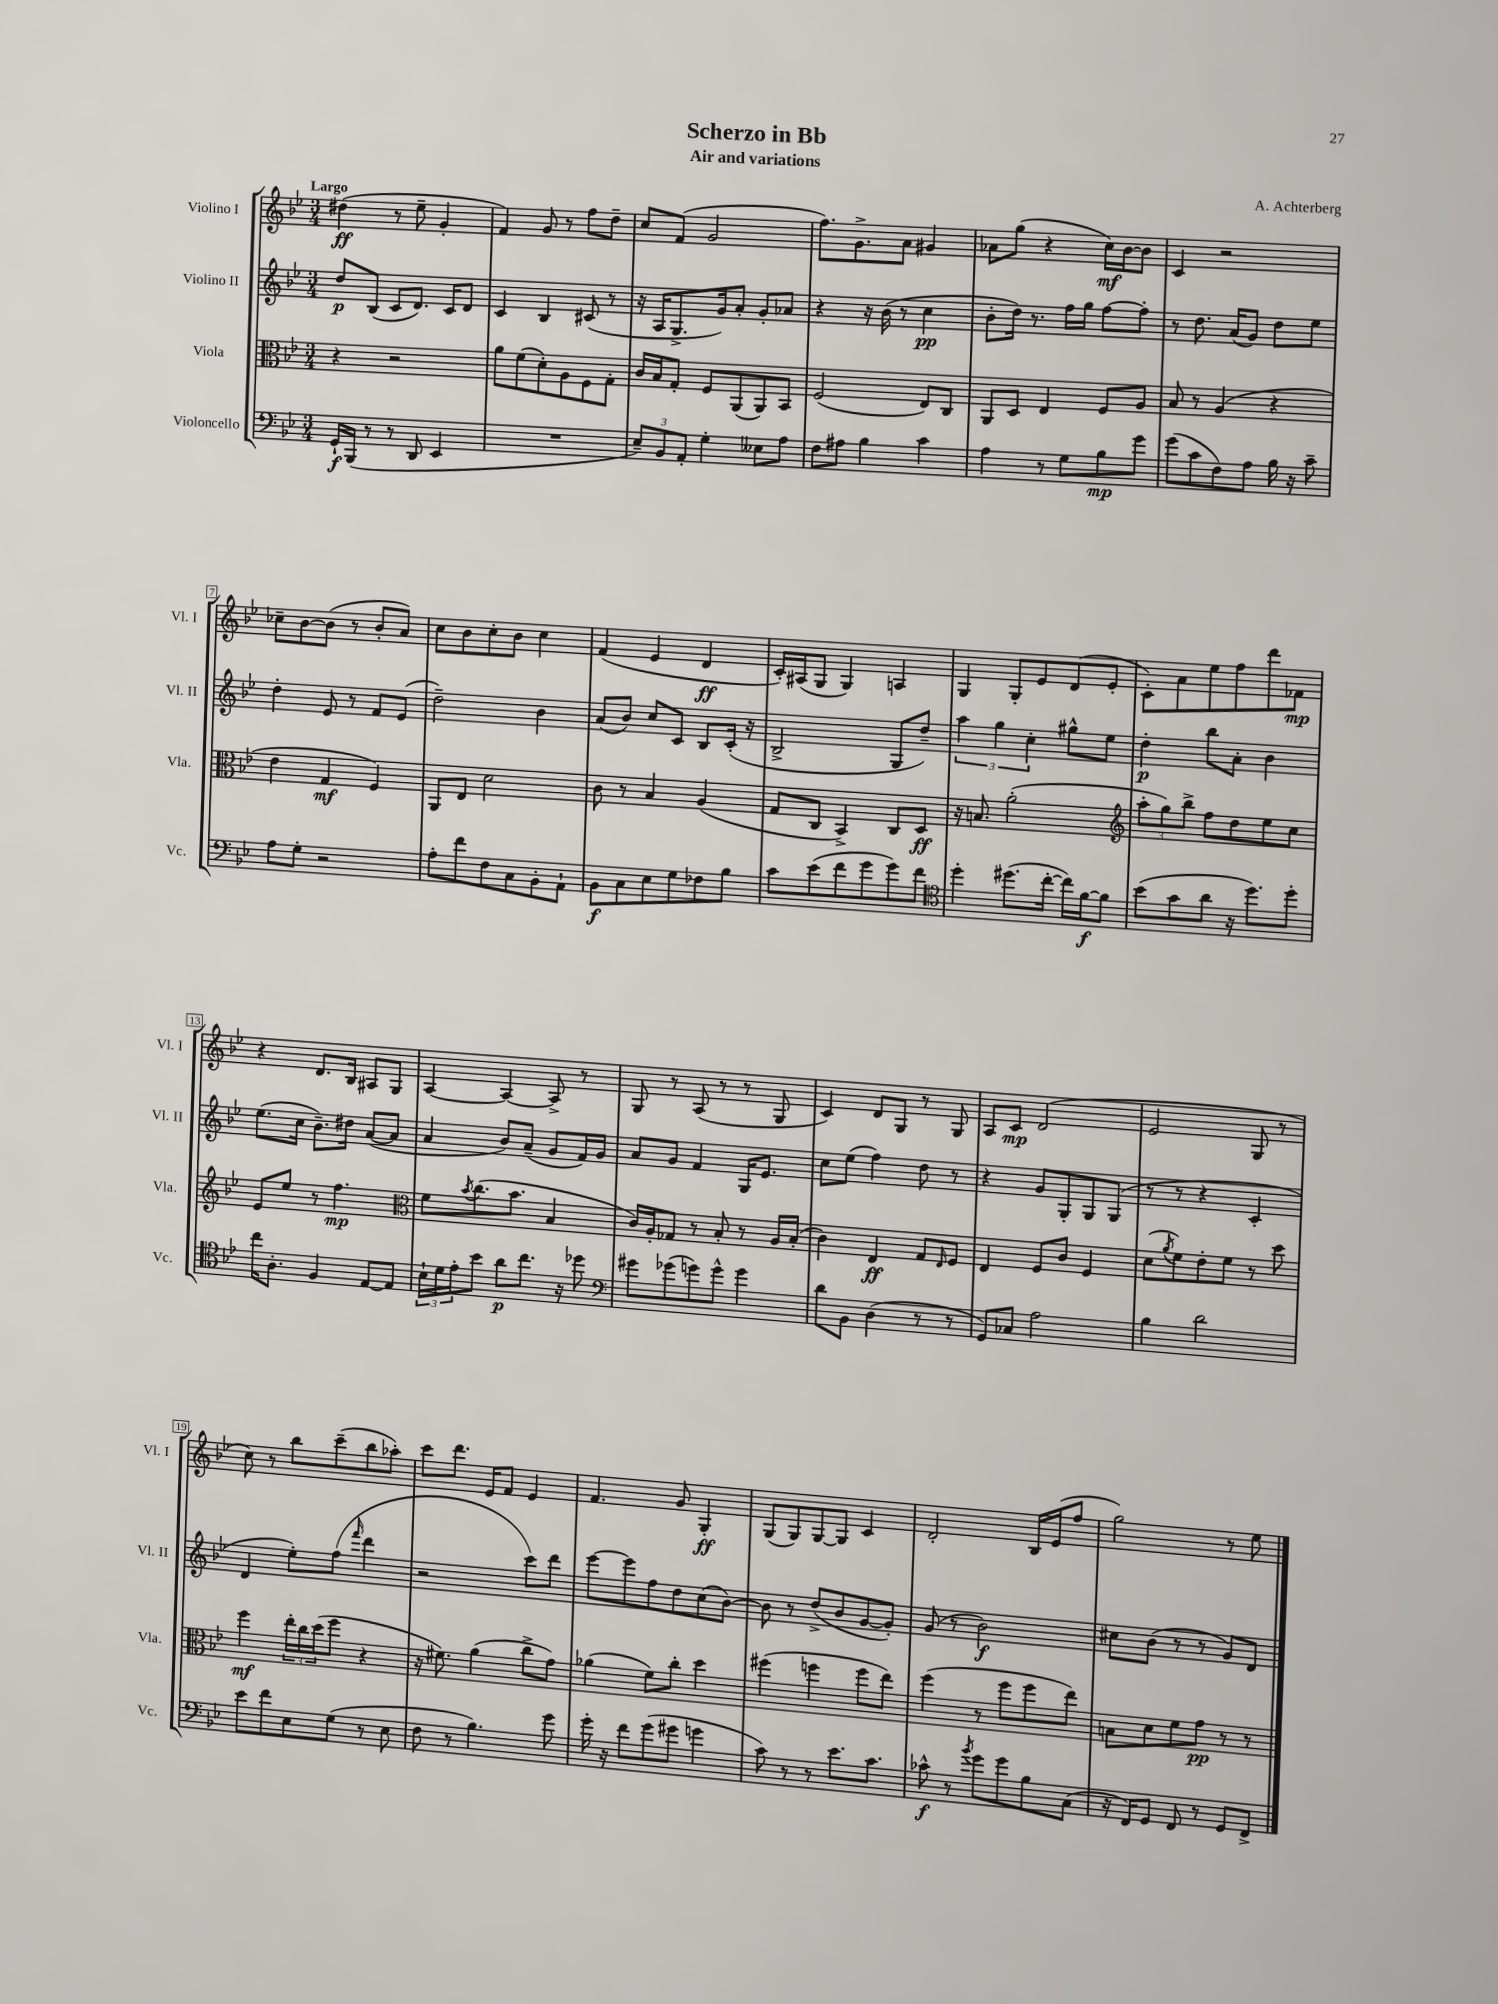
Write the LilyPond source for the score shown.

\header { title = "Scherzo in Bb" composer = "A. Achterberg" subtitle = "Air and variations" }
<<
\new StaffGroup <<
\new Staff = "s0" \with { instrumentName = "Violino I" shortInstrumentName = "Vl. I" } {
    \clef treble \key bes \major \numericTimeSignature \time 3/4 \tempo "Largo"
    dis''4\ff( r8 ees''8-- g'4-. |
    f'4) g'8 r8 f''8 d''8-- |
    c''8 f'8( g'2 |
    f''8.) g'8.-> a'8 gis'4 |
    aes'8 g''8( r4 c''16\mf) bes'16~ bes'8 |
    c'4 r2 |
    ces''8-- bes'8~ bes'8( r8 bes'8-. a'8) |
    c''8 bes'8 c''8-. bes'8 c''4 |
    f'4( ees'4 d'4\ff |
    c'16-.) ais16( g8 g4) a4 |
    g4 g8-. ees'8 d'8( ees'8-. |
    c'8-.) a'8 ees''8 f''8 d'''8 fes'8\mp |
    r4 d'8. bes16 ais8 g8 |
    a4~ a4~ a8-> r8 |
    g8 r8 a8( r8 r8 g8 |
    c'4) d'8 g8 r8 g8 |
    a8 c'8\mp d'2( |
    ees'2 g8 r8 |
    c''8) r8 bes''8 c'''8--( bes''8 aes''8-.) |
    c'''8 d'''8. ees'16 f'8 ees'4 |
    f'4. g'8 g4-.\ff |
    g8( g8) g8~ g8 c'4 |
    d'2-. bes16 ees'16( f''8 |
    g''2) r8 ees''8 \bar "|." |
}
\new Staff = "s1" \with { instrumentName = "Violino II" shortInstrumentName = "Vl. II" } {
    \clef treble \key bes \major \numericTimeSignature \time 3/4
    d''8\p bes8( c'8 d'8.) c'16 d'8 |
    c'4 bes4 cis'8( r8 |
    r16 a16 g8.-> g'16) a'8-. g'8-. aes'8 |
    r4 r16 bes'16( r8 c''4\pp |
    bes'8-. d''16) r8. f''16 g''16 f''8~ f''8-. |
    r8 d''8. a'16( g'8) d''8 ees''8 |
    d''4-. ees'8 r8 f'8 ees'8( |
    d''2--) bes'4 |
    a'8( bes'8) c''8 c'8 bes8 c'16-.( r16 |
    bes2-> g8 d''8--) |
    \tuplet 3/2 { a''4 g''4 c''4-. } gis''8-^ ees''8 |
    d''4-.\p bes''8 a'8-. bes'4 |
    ees''8.( c''16 bes'8.--) dis''16 a'8~( a'8 |
    a'4 bes'8) a'8--( g'8 f'16) g'16 |
    a'8 g'8 f'4 g16 ees'8. |
    c''8 ees''8( f''4) d''8 r8 |
    r4 g'8 g8-. g8 g8( |
    r8 r8 r4 c'4-. |
    d'4 ees''8-.) f''8( \grace { f'''16 } d'''4 |
    r2 c'''8) d'''8 |
    ees'''8~ ees'''8 f''8 d''8 c''8( bes'8~) |
    bes'8 r8 d''8->( bes'8 g'8~ g'8-.) |
    g'8( r8 bes'2\f) |
    cis''8 bes'8( r8 r8 g'8) d'8 \bar "|." |
}
\new Staff = "s2" \with { instrumentName = "Viola" shortInstrumentName = "Vla." } {
    \clef alto \key bes \major \numericTimeSignature \time 3/4
    r4 r2 |
    a'8 f'8( d'8-.) a8 f8 g8-. |
    c'16 bes16 g8-. f8 a,8( a,8) bes,8 |
    f2( ees8) c8 |
    a,8 d8 ees4 f8 a8 |
    bes8 r8 a4( r4 |
    ees'4 g4\mf f4) |
    a,8 ees8 d'2 |
    c'8 r8 bes4 a4( |
    g8 c8 bes,4->) c8 d8\ff |
    r16 b8. a'2-.( |
    \clef treble \tuplet 3/2 { a''8-. g''8) bes''8-> } f''8 d''8 ees''8 c''8 |
    ees'8 ees''8 r8 f''4.\mp |
    \clef alto f'8 \acciaccatura { bes'8 } c''8.( bes'8. bes4 |
    c'16) a16-. ges8 r8 bes8-. r8 a16 bes16-.( |
    c'4) ees4\ff g8 \grace { ees16 } f8 |
    ees4 f8 c'8 f4 |
    d'8( \acciaccatura { a'8 } f'8) ees'8-. f'8 r8 d''8 |
    f''4\mf \tuplet 3/2 { ees''16-. c''16 d''16( } f''8 r4 |
    r16 fis'8.) a'4( c''8-> g'8) |
    aes'4( f'8) c''8-. d''4 |
    fis''4( f''4 f''8 ees''8) |
    f''4( r8 f''8 f''8 ees''8) |
    b8 d'8 f'8 g'8\pp r8 r8 \bar "|." |
}
\new Staff = "s3" \with { instrumentName = "Violoncello" shortInstrumentName = "Vc." } {
    \clef bass \key bes \major \numericTimeSignature \time 3/4
    g,16-!\f bes,,16( r8 r8 d,8 ees,4 |
    R2. |
    \tuplet 3/2 { ees8--) bes,8 a,8-. } g4-. eeses8 a8 |
    f8 ais8 bes4 c'4 |
    a4 r8 g8 bes8\mp g'8 |
    g'8( c'8 f8) a8 bes16 r16 c'8-- |
    a8 g8-. r2 |
    a8-. f'8 f8 c8 bes,8-. a,8-! |
    bes,8\f c8 ees8 g8 fes8 bes8 |
    c'8 ees'8( f'8 g'8 g'8) f'8 |
    \clef tenor d''4-. dis''8.( c''16~-. c''16) f'16~\f f'8 |
    bes'8( g'8 a'8 r16 d''8.) d''8-. |
    c''16 a8.-. f4 ees8~ ees8 |
    \tuplet 3/2 { bes16-! d'16 ees'16-. } bes'8 a'8\p c''8. r16 des''8 |
    \clef bass gis'8 ges'8( g'8) g'8-^ g'4 |
    d'8 bes,8 d4( r8 r8 |
    g,8) ces8 a2 |
    bes4 d'2 |
    ees'8 f'8 ees8 g8( r8 ees8 |
    f8 r8 bes4.) g'8 |
    g'16-. r16 f'8 g'8( gis'8 g'4 |
    c'8) r8 r8 ees'8. c'8. |
    ces'8-^\f r8 \acciaccatura { bes'8 } g'8 g'8 bes8 c8( |
    r16 f,16) g,8 f,8 r8 g,8 f,8-> \bar "|." |
}
>>
>>
\layout { \context { \Score \override BarNumber.stencil = #(make-stencil-boxer 0.1 0.3 ly:text-interface::print) } }
